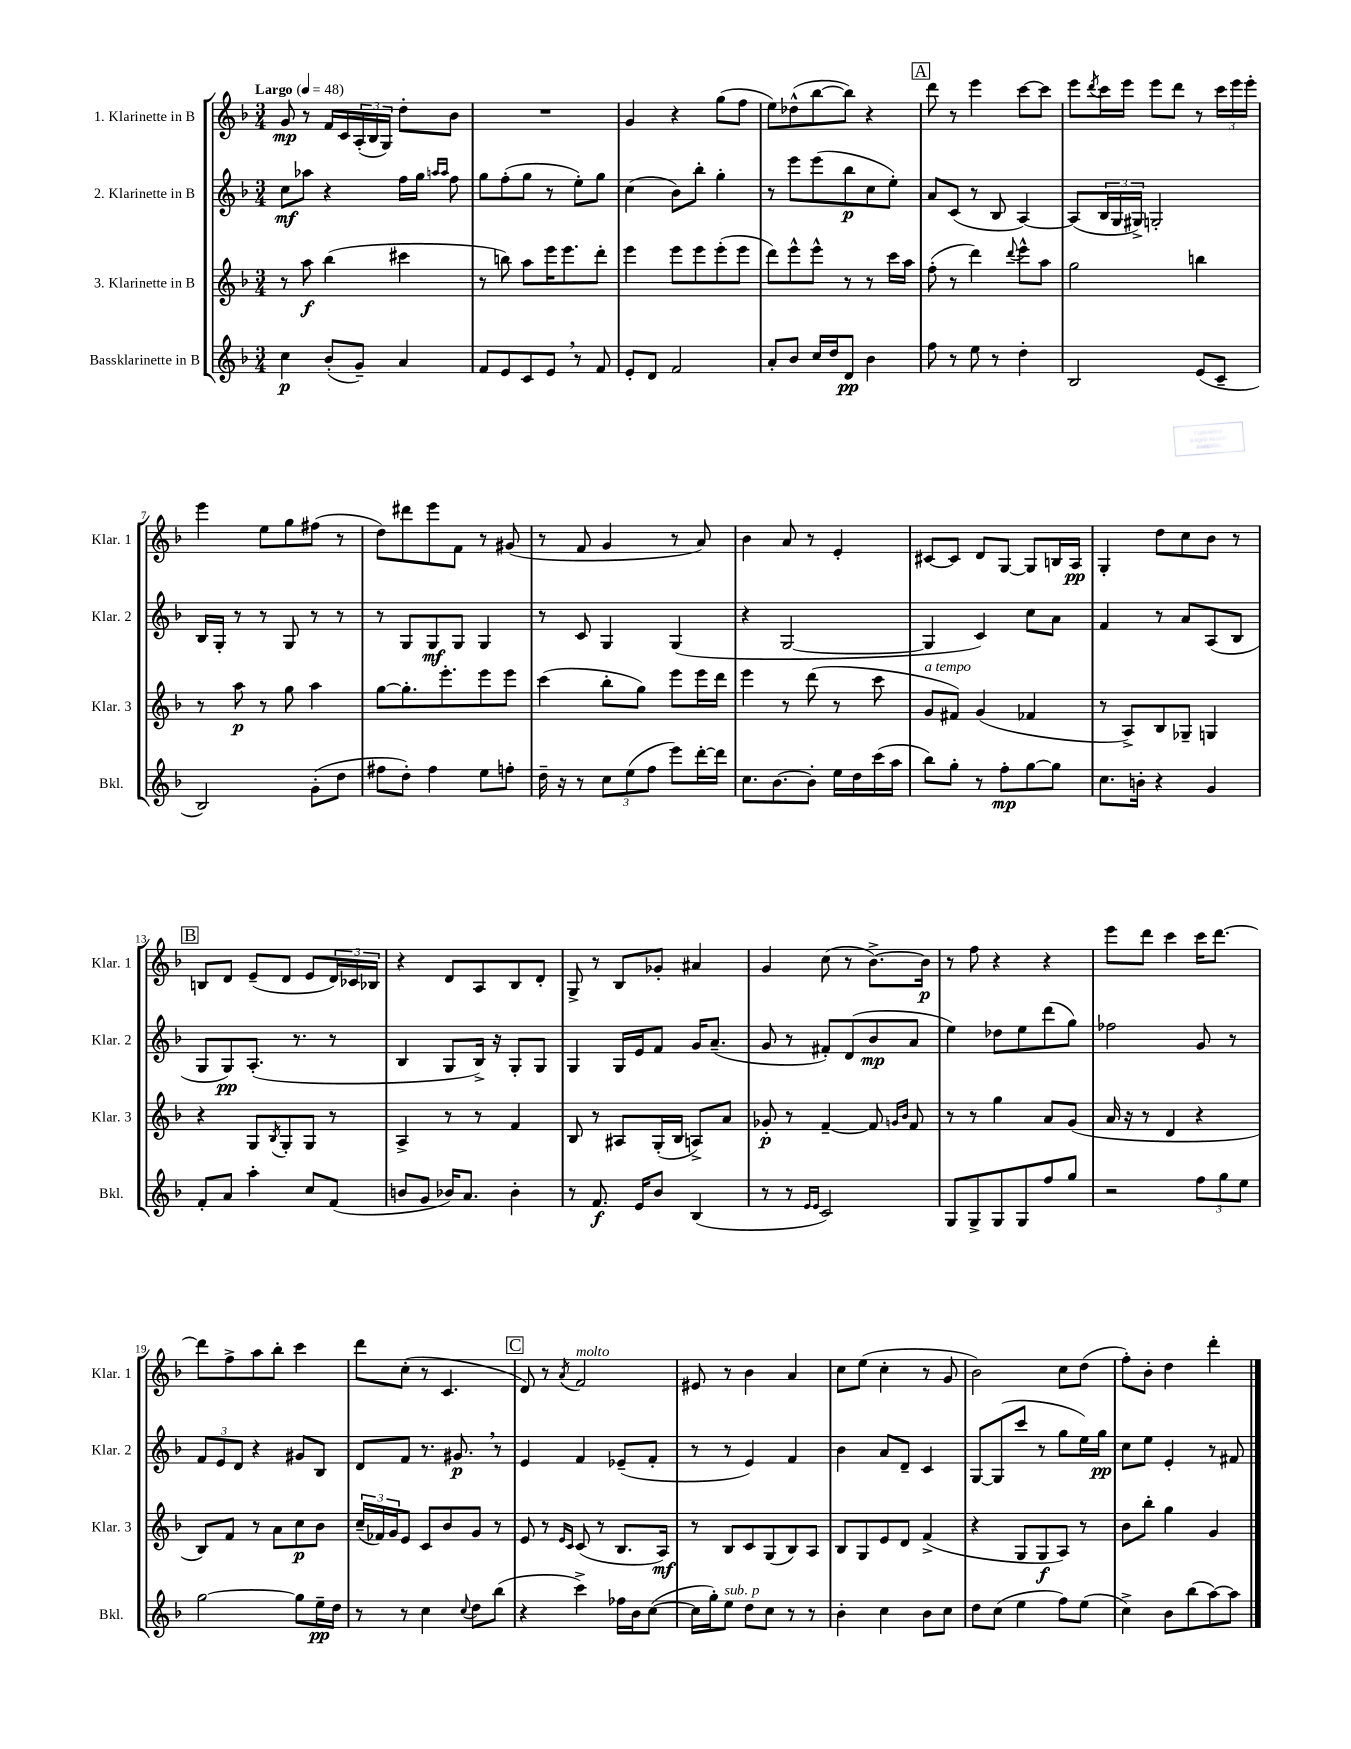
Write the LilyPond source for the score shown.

<<
\new StaffGroup <<
\new Staff = "s0" \with { instrumentName = "1. Klarinette in B" shortInstrumentName = "Klar. 1" } {
    \clef treble \key f \major \numericTimeSignature \time 3/4 \tempo "Largo" 4 = 48
    g'8\mp r8 f'16 c'16 \tuplet 3/2 { a16-.( bes16 g16) } d''8-. bes'8 |
    R2. |
    g'4 r4 g''8( f''8 |
    e''8) des''8-^( bes''8~ bes''8) r4 |
    \mark \markup { \box "A" } d'''8 r8 e'''4 c'''8~ c'''8 |
    e'''8 \acciaccatura { d'''8 } c'''16 e'''16 e'''8 d'''8 r8 \tuplet 3/2 { c'''16 e'''16 e'''16-. } |
    e'''4 e''8 g''8 fis''8( r8 |
    d''8) dis'''8 e'''8 f'8 r8 gis'8( |
    r8 f'8 g'4 r8 a'8) |
    bes'4 a'8 r8 e'4-. |
    cis'8~ cis'8 d'8 g8~ g8 b16 a16\pp |
    g4-. d''8 c''8 bes'8 r8 |
    \mark \markup { \box "B" } b8 d'8 e'8--( d'8 e'8 \tuplet 3/2 { d'16) ces'16 bes16 } |
    r4 d'8 a8 bes8 d'8-. |
    g8-> r8 bes8 ges'8-. ais'4 |
    g'4 c''8( r8 bes'8.~->) bes'16\p |
    r8 f''8 r4 r4 |
    e'''8 d'''8 c'''4 c'''16 d'''8.~ |
    d'''8 f''8-> a''8 bes''8-. c'''4 |
    d'''8 c''8-.( r8 c'4. |
    \mark \markup { \box "C" } d'8) r8 \acciaccatura { a'8 } f'2^\markup { \italic "molto" } |
    eis'8 r8 bes'4 a'4 |
    c''8 e''8( c''4-. r8 g'8 |
    bes'2) c''8 d''8( |
    f''8-.) bes'8-. d''4 d'''4-. \bar "|." |
}
\new Staff = "s1" \with { instrumentName = "2. Klarinette in B" shortInstrumentName = "Klar. 2" } {
    \clef treble \key f \major \numericTimeSignature \time 3/4
    c''8\mf aes''8 r4 f''16 g''16 \grace { a''16 a''16 } f''8 |
    g''8 f''8-.( g''8 r8 e''8-.) g''8 |
    c''4( bes'8) bes''8-. g''4-. |
    r8 e'''8 e'''8( bes''8\p c''8 e''8-.) |
    \mark \markup { \box "A" } a'8 c'8( r8 bes8 a4~) |
    a8( \tuplet 3/2 { bes16 g16 gis16->) } g2-. |
    bes16 g16-. r8 r8 g8 r8 r8 |
    r8 g8 g8\mf g8 g4 |
    r8 c'8 g4 g4( |
    r4 g2~ |
    g4 c'4) c''8 a'8 |
    f'4 r8 a'8 a8( bes8 |
    \mark \markup { \box "B" } g8 g8\pp) a8.-.( r8. r8 |
    bes4 g8 bes16->) r16 g8-. g8 |
    g4 g16 e'16 f'8 g'16 a'8.--( |
    g'8 r8 fis'8-.) d'8( bes'8\mp a'8 |
    e''4) des''8 e''8 d'''8( g''8) |
    fes''2 g'8 r8 |
    \tuplet 3/2 { f'8 e'8 d'8 } r4 gis'8 bes8 |
    d'8 f'8 r8. gis'8.\p \breathe r8 |
    \mark \markup { \box "C" } e'4 f'4 ees'8--( f'8-. |
    r8 r8 e'4) f'4 |
    bes'4 a'8 d'8-- c'4 |
    g8~ g8( c'''8 r8 g''8 e''16) g''16\pp |
    c''8 e''8 e'4-. r8 fis'8 \bar "|." |
}
\new Staff = "s2" \with { instrumentName = "3. Klarinette in B" shortInstrumentName = "Klar. 3" } {
    \clef treble \key f \major \numericTimeSignature \time 3/4
    r8 a''8\f bes''4( cis'''4 |
    r8 b''8) a''8 e'''16 e'''8. d'''8-. |
    e'''4 e'''8 e'''8 e'''8-.( e'''8 |
    d'''8) e'''8-^ e'''8-^ r8 r8 c'''16 a''16 |
    \mark \markup { \box "A" } f''8-.( r8 d'''4) \appoggiatura { d'''8 } e'''8-^ a''8 |
    g''2 b''4 |
    r8 a''8\p r8 g''8 a''4 |
    g''8~ g''8.-. e'''8.-. e'''8 e'''8 |
    c'''4( bes''8-. g''8) e'''8 e'''16 d'''16 |
    e'''4 r8 d'''8( r8 c'''8 |
    g'8^\markup { \italic "a tempo" } fis'8) g'4( fes'4 |
    r8 a8->) bes8 ges8-- g4 |
    \mark \markup { \box "B" } r4 g8 \acciaccatura { bes8 } g8-. g8 r8 |
    a4-> r8 r8 f'4 |
    bes8 r8 ais8 g16-.( bes16 a8->) a'8 |
    ges'8-.\p r8 f'4~-- f'8 \grace { g'16 bes'16 } f'8 |
    r8 r8 g''4 a'8 g'8( |
    a'16 r16 r8 d'4 r4 |
    bes8) f'8 r8 a'8 c''8\p bes'8 |
    \tuplet 3/2 { c''16--( fes'16) g'16 } e'8 c'8 bes'8 g'8 r8 |
    \mark \markup { \box "C" } e'8 r8 \grace { e'16 c'16 } c'8( r8 bes8. a16\mf) |
    r8 bes8 c'8 g8( bes8) a8 |
    bes8 g8 e'8 d'8 f'4->( |
    r4 g8 g8\f a8) r8 |
    bes'8 bes''8-. g''4 g'4 \bar "|." |
}
\new Staff = "s3" \with { instrumentName = "Bassklarinette in B" shortInstrumentName = "Bkl." } {
    \clef treble \key f \major \numericTimeSignature \time 3/4
    c''4\p bes'8-.( g'8--) a'4 |
    f'8 e'8 c'8 e'8 \breathe r8 f'8 |
    e'8-. d'8 f'2 |
    a'8-. bes'8 c''16 d''16 d'8\pp bes'4 |
    \mark \markup { \box "A" } f''8 r8 e''8 r8 d''4-. |
    bes2 e'8( c'8-- |
    bes2) g'8-.( d''8 |
    fis''8 d''8-.) fis''4 e''8 f''8-. |
    d''16-- r16 r8 \tuplet 3/2 { c''8 e''8( f''8 } e'''8) d'''16~-. d'''16 |
    c''8. bes'8.~ bes'8-. e''16 d''16 c'''16( a''16 |
    bes''8) g''8-. r8 f''8-.\mp g''8~ g''8 |
    c''8. b'16-. r4 g'4 |
    \mark \markup { \box "B" } f'8-. a'8 a''4-. c''8 f'8( |
    b'8 g'8 bes'16) a'8. bes'4-. |
    r8 f'8.\f e'16 bes'8 bes4( |
    r8 r8 \grace { e'16 e'16 } c'2) |
    g8 g8-> g8 g8 f''8 g''8 |
    r2 \tuplet 3/2 { f''8 g''8 e''8 } |
    g''2~ g''8 e''16--\pp d''16 |
    r8 r8 c''4 \appoggiatura { c''8 } d''8 bes''8( |
    \mark \markup { \box "C" } r4 c'''4->) fes''16 bes'16 c''8~( |
    c''16 g''16-.) e''8^\markup { \italic "sub. p" } d''8 c''8 r8 r8 |
    bes'4-. c''4 bes'8 c''8 |
    d''8 c''8( e''4 f''8) e''8( |
    c''4->) bes'8 bes''8( a''8~) a''8 \bar "|." |
}
>>
>>
